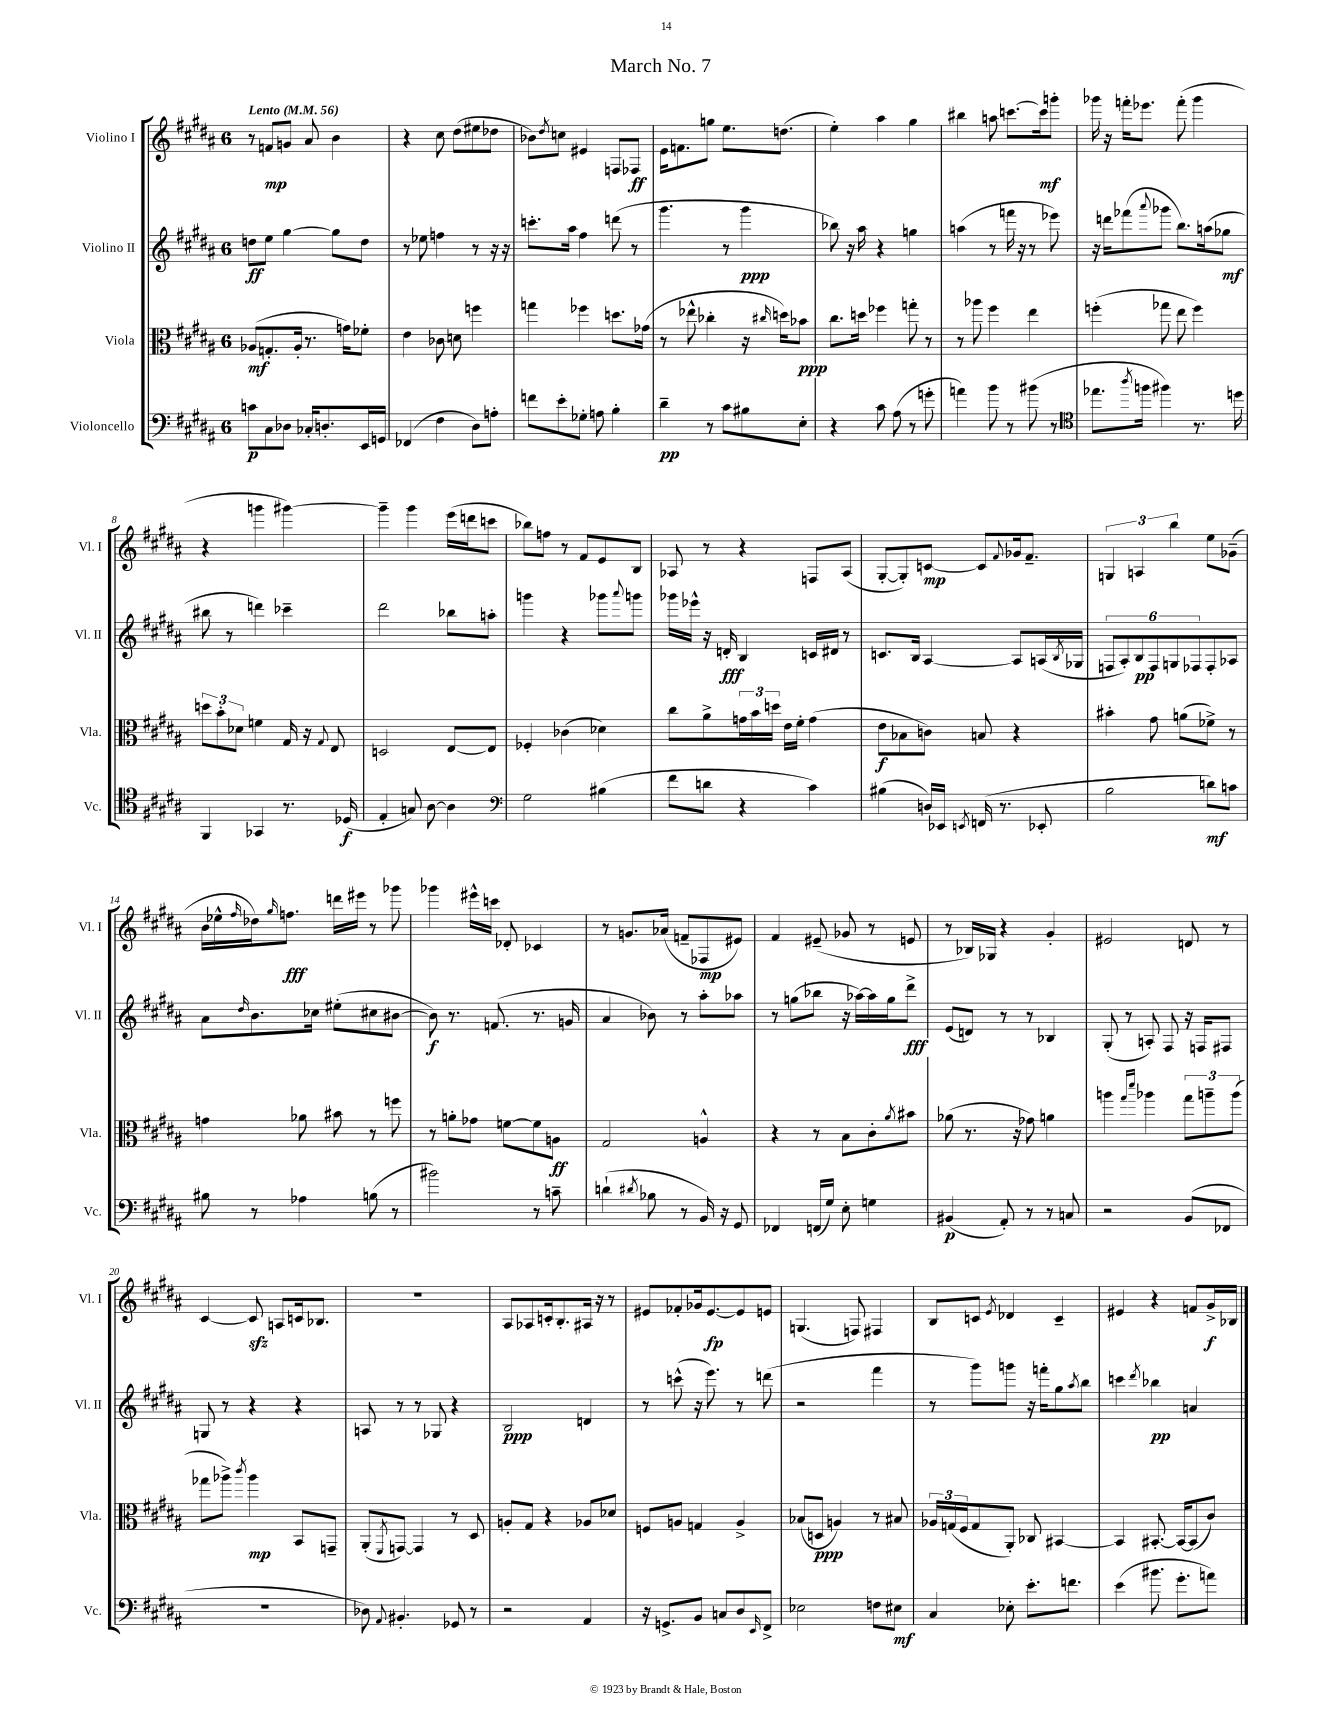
\header { title = "March No. 7" }
<<
\new StaffGroup <<
\new Staff = "s0" \with { instrumentName = "Violino I" shortInstrumentName = "Vl. I" } {
    \clef treble \key b \major \once \override Staff.TimeSignature.style = #'single-digit \time 6/8 \tempo "Lento" 4 = 56
    r8 f'8\mp g'8 ais'8 b'4 |
    r4 cis''8 dis''8( eis''8 des''8 |
    bes'8) \acciaccatura { dis''8 } c''8 eis'4 f8 fes8\ff |
    e'16 f'8. g''8 e''8. d''8.( |
    e''4-.) ais''4 gis''4 |
    bis''4 a''8 c'''8.~ c'''16\mf g'''8-. |
    ges'''16 r16 f'''16-. ees'''8. f'''8-.( ges'''4 |
    r4 g'''4 gis'''4~) |
    gis'''4-- gis'''4 e'''16( d'''16 c'''8 |
    bes''8) f''8 r8 fis'8 e'8 b8 |
    aes8 r8 r4 f8 aes8( |
    gis8~-. gis8-.) c'8~\mp c'8 \appoggiatura { fis'8 } ges'16 fis'8.-- |
    \tuplet 3/2 { g4 a4 b''4 } e''8 ges'8--( |
    b'16 ees''16-^ \grace { fis''16 } des''16) \grace { gis''16 } f''8.\fff d'''16 eis'''16 r8 ges'''8 |
    ges'''4 eis'''16-^ c'''16 des'8-. ces'4 |
    r8 g'8. aes'16( f'8-- fes8\mp eis'8) |
    fis'4 eis'8--( ges'8 r8 e'8 |
    r8 bes16) ges16 r4 gis'4-. |
    eis'2 d'8 r8 |
    cis'4~ cis'8\sfz a8 c'16 bes8. |
    R2. |
    ais8 aes8 c'16-. b8.-. ais16 r16 r8 |
    eis'8 fes'8-. ges'16 eis'8.~\fp eis'8 e'8 |
    g4.( f8) fis4 |
    b8 c'8 \acciaccatura { e'8 } des'4 c'4-- |
    eis'4 r4 f'8 gis'16->\f bes16 \bar "|." |
}
\new Staff = "s1" \with { instrumentName = "Violino II" shortInstrumentName = "Vl. II" } {
    \clef treble \key b \major \once \override Staff.TimeSignature.style = #'single-digit \time 6/8
    d''8\ff e''8 gis''4~ gis''8 d''8 |
    r8 ees''8 f''4 r8 r16 r16 |
    c'''8.-. ais''16 fis''4 d'''8( r8 |
    gis'''4. r8 gis'''4\ppp |
    bes''8) r16 ais''16 r4 g''4 |
    a''4( r8 f'''16 r16 r8 ees'''8) |
    r16 d'''16 fes'''8( \appoggiatura { ais'''8 } ges'''8 b''8.) a''16( ges''8\mf |
    bis''8 r8 d'''4) ces'''4-- |
    dis'''2 bes''8 a''8-. |
    g'''4 r4 ges'''8 \appoggiatura { ais'''8 } g'''8 |
    ges'''16 ees'''16-^ r16 d'16-.\fff b4 c'16 dis'16 r8 |
    c'8. b16 ais4~ ais8 a16( \acciaccatura { b8 } ges16 |
    \tuplet 6/4 { f8 ais8-.) b8\pp f8 g8 fes8 } fes8-. aes8 |
    ais'8 \grace { dis''16 } b'8. ces''16 eis''8-.( cis''8 bis'8~ |
    bis'8\f) r8. f'8.( r8. g'16 |
    ais'4 bes'8) r8 ais''8-. aes''8 |
    r8 g''8( bes''8 r16 aes''16~) aes''16 g''16 dis'''8->\fff |
    e'8( d'8) r8 r8 bes4 |
    gis8-.( r8 a8-.) fis8 r16 f16 fis8 |
    g8 r8 r4 r4 |
    a8 r8 r8 ges8 r4 |
    b2\ppp d'4 |
    r8 c'''8-^( r16 e'''8.) r8 d'''8( |
    r2 fis'''4 |
    r8 gis'''8) g'''8 r16 f'''16-. gis''8 \acciaccatura { ais''8 } b''8 |
    c'''4 \acciaccatura { dis'''8 } bes''4\pp a'4 \bar "|." |
}
\new Staff = "s2" \with { instrumentName = "Viola" shortInstrumentName = "Vla." } {
    \clef alto \key b \major \once \override Staff.TimeSignature.style = #'single-digit \time 6/8
    aes8\mf( g8.-. aes16-. r8. g'16) fes'8-. |
    e'4 ces'8 d'8 f''4 |
    g''4 fes''4 d''8. ges'16( |
    r8 ees''8-^ ces''4-. r16 \grace { cis''16 } d''16) bes'8\ppp |
    cis''8. d''16 fes''4 g''8-. r8 |
    r8 aes''8 fis''4 e''4 |
    f''4-.( ges''8 e''8 f''4) |
    \tuplet 3/2 { d''8 b'8-. des'8 } f'4 gis16 r16 \appoggiatura { gis8 } e8 |
    d2 e8~ e8 |
    fes4-. ces'4( des'4) |
    cis''8 ais'8-> \tuplet 3/2 { g'16 b'16 d''16 } e'16 fis'16-. g'4( |
    e'8\f bes8 c'8) b8 r4 |
    bis'4-. gis'8 a'8( fes'8->) r8 |
    g'4 aes'8 bis'8 r8 f''8 |
    r8 a'8-. ges'8 f'8~ f'8 a8\ff |
    gis2 a4-^ |
    r4 r8 b8 cis'8-. \acciaccatura { ais'8 } bis'8 |
    aes'8( r8. r16 ges'8) a'4 |
    a''4 \grace { gis''16 dis'''16 } aes''4 \tuplet 3/2 { gis''8 a''8-- a''8( } |
    ges''8 aes''8->) \acciaccatura { cis'''8 } aes''4\mp b,8 g,8-- |
    ais,8-.( \acciaccatura { fis,8 } g,8~) g,4 r8 dis8 |
    a8-. gis8 r4 aes8 des'8 |
    f8 a8 g4 a4-> |
    bes8( d8\ppp a4) r8 bis8 |
    \tuplet 3/2 { aes16 g16( fis16 } g8 ais,8-.) ces8 bis,4~ |
    bis,4 bis,8.~-. bis,16~ bis,8( cis'8) \bar "|." |
}
\new Staff = "s3" \with { instrumentName = "Violoncello" shortInstrumentName = "Vc." } {
    \clef bass \key b \major \once \override Staff.TimeSignature.style = #'single-digit \time 6/8
    c'8\p cis8 des8 ces16-. d8.-. e,16 g,16 |
    fes,4( fis4 dis8) a8-. |
    f'8 e'8-. ges8-. a8 b4-. |
    dis'4--\pp r8 cis'8 bis8 e8-. |
    r4 cis'8 ais8( r8 g'8-. |
    a'4) b'8 r8 bis'8( r8 |
    \clef tenor ees''8. \acciaccatura { ais''8 } f''16 fis''4) r8. d''16 |
    fis,4 ges,4 r8. des16\f( |
    e4-. g8) ais8~ ais4 |
    \clef bass gis2 bis4( |
    fis'8 d'8 r4 cis'4) |
    bis4( d16) ees,16 \acciaccatura { e,8 } f,16( r8. ees,8-. |
    b2 d'8\mf) c'8 |
    bis8 r8 aes4 b8( r8 |
    bis'2) r8 c'8-- |
    d'4-!( \acciaccatura { dis'8 } bes8 r8 b,16) r16 gis,8 |
    fes,4 f,16( gis16) e8-. g4 |
    bis,4\p( ais,8-.) r8 r8 c8 |
    r2 b,8( fes,8 |
    R2. |
    des8) \appoggiatura { ais,8 } bis,4.-. ges,8 r8 |
    r2 ais,4 |
    r16 g,8.-> b,8 c8 dis8 \grace { e,16 } fis,8-> |
    ees2 f8 eis8\mf |
    cis4 ees8-. e'8.-. f'8. |
    e'4( bis'8. gis'8.-. a'8) \bar "|." |
}
>>
>>
